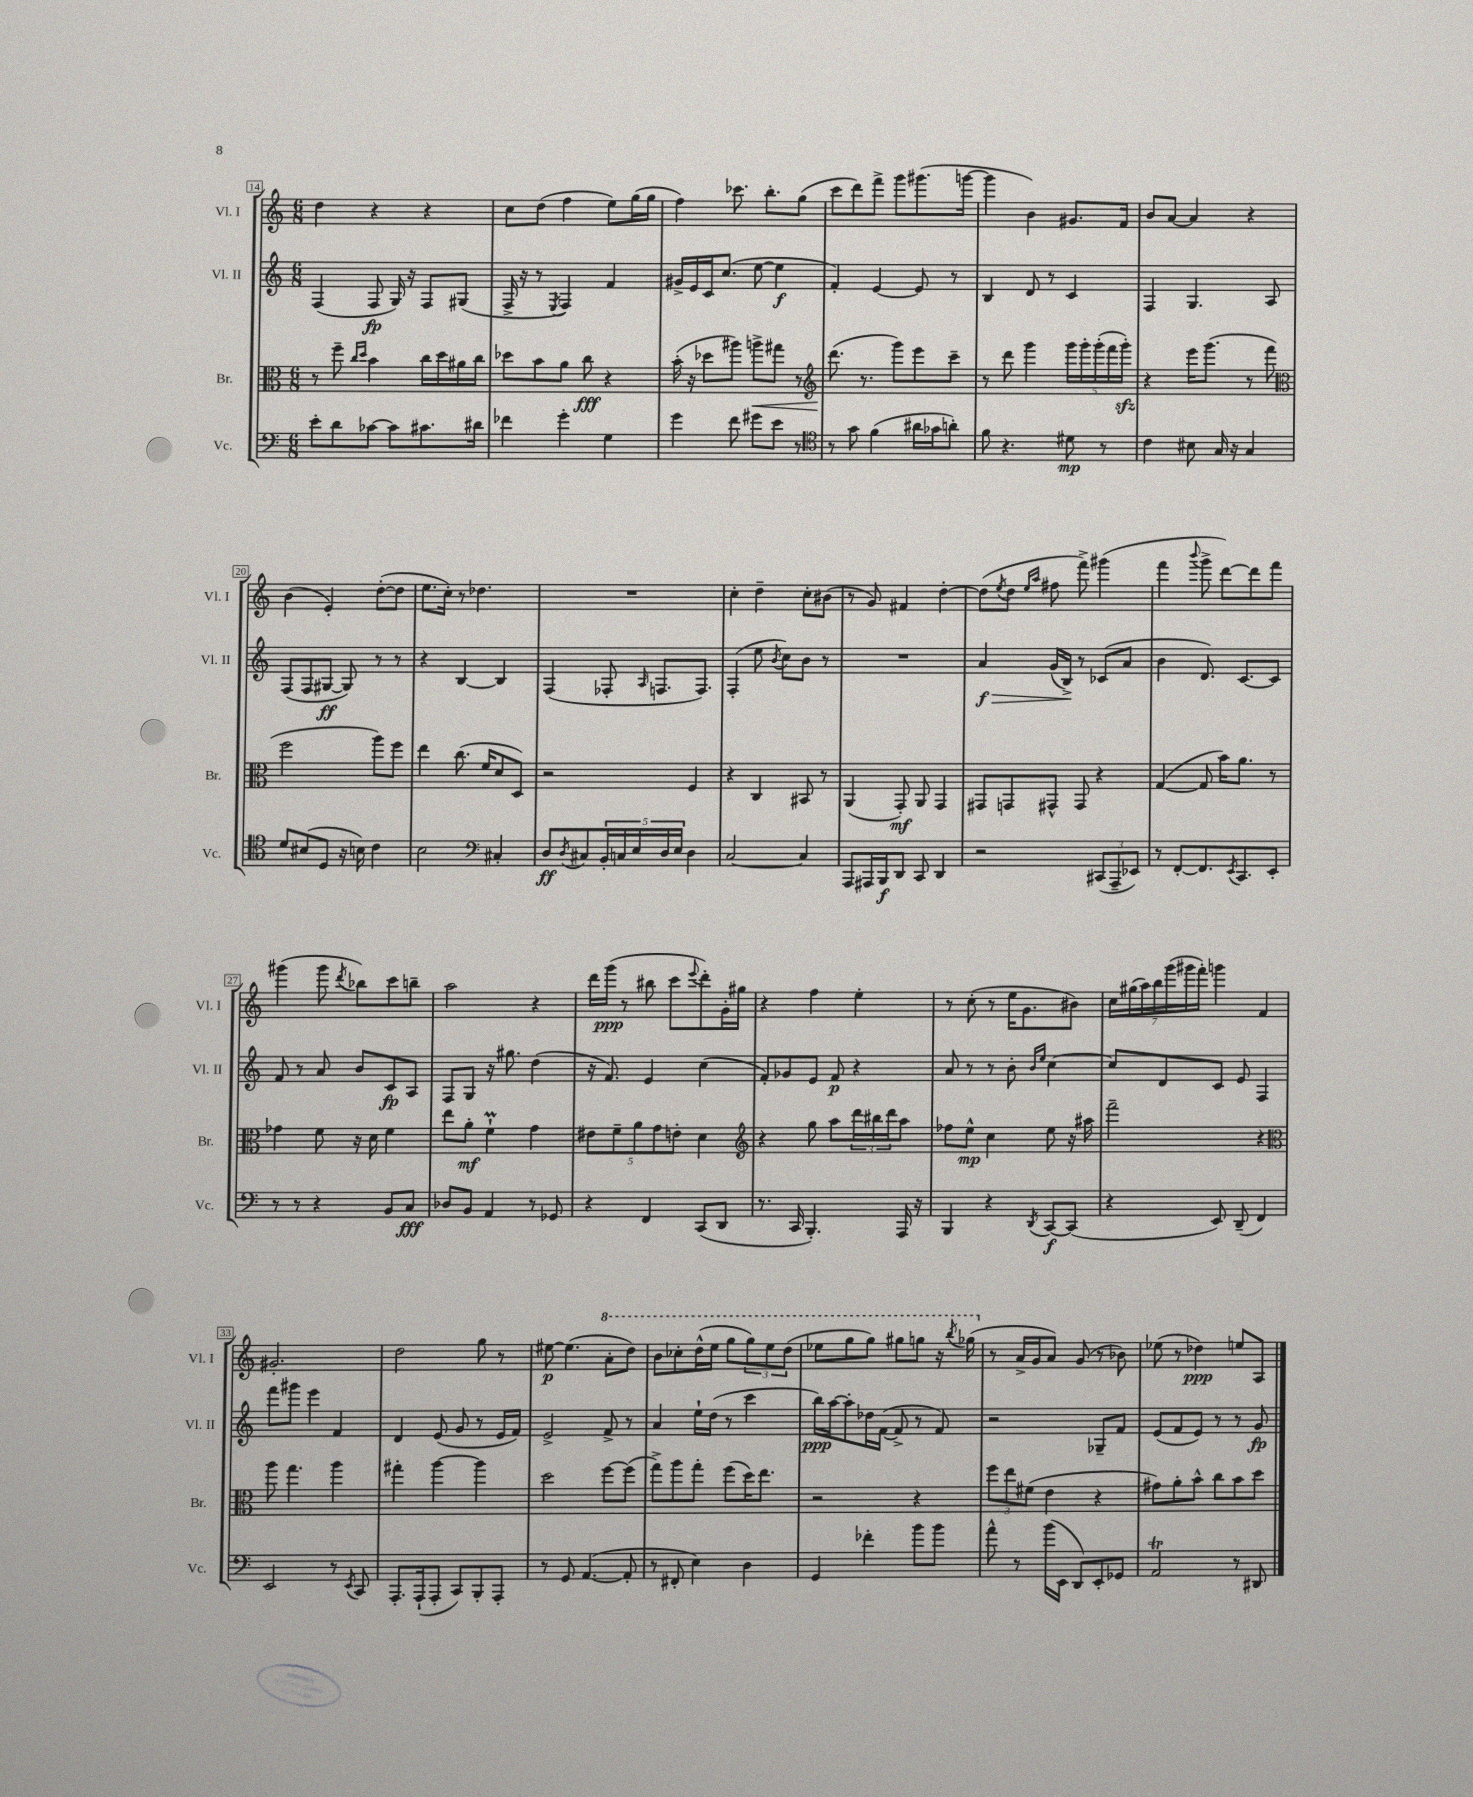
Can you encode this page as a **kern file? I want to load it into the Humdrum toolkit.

**kern	**dynam	**kern	**dynam	**kern	**dynam	**kern	**dynam
*part4	*part4	*part3	*part3	*part2	*part2	*part1	*part1
*staff4	*staff4	*staff3	*staff3	*staff2	*staff2	*staff1	*staff1
*I"Vc.	*	*I"Br.	*	*I"Vl. II	*	*I"Vl. I	*
*I'Vc.	*	*I'Br.	*	*I'Vl. II	*	*I'Vl. I	*
*clefF4	*	*clefC3	*	*clefG2	*	*clefG2	*
*k[]	*	*k[]	*	*k[]	*	*k[]	*
*M6/8	*	*M6/8	*	*M6/8	*	*M6/8	*
=14	=14	=14	=14	=14	=14	=14	=14
8e'\L	.	8r	.	(4F/	.	4dd\	.
8d\	.	8ff~\	.	.	.	.	.
.	.	16qqcc/LL	.	.	.	.	.
.	.	16qqdd/JJ	.	.	.	.	.
[8c-X\J	.	4b\	.	8F/	fp	4r	.
8c-\L]	.	.	.	16G/)	.	.	.
.	.	.	.	16r	.	.	.
8.c#X\	.	16cc\LL	.	8F/L	.	4r	.
.	.	16dd\	.	.	.	.	.
.	.	16a#X\	.	(8G#X/J	.	.	.
16d#X\Jk	.	16cc\JJ	.	.	.	.	.
=15	=15	=15	=15	=15	=15	=15	=15
4f-X\	.	8dd-X\L	.	16F^/	.	8cc\L	.
.	.	.	.	16r	.	.	.
.	.	8b\	.	8r	.	(8dd\J	.
.	.	.	.	8qE/	.	.	.
4g'\	.	8a\J	.	4F/)	.	4ff\	.
.	.	8cc\	fff	.	.	.	.
4G\	.	4r	.	4f/	.	8ee\L)	.
.	.	.	.	.	.	(16gg\L	.
.	.	.	.	.	.	16gg\JJ	.
=16	=16	=16	=16	=16	=16	=16	=16
4g\	.	(16b'\	.	16g#X^/LL	.	4ff\)	.
.	.	16r	.	16e/	.	.	.
.	.	8dd-X\L	.	16c/J	.	.	.
.	.	.	.	(8.cc/J	.	.	.
8f\	.	8aa#X\J)	.	.	.	8.ccc-X\	.
!	!	!	!LO:HP:b	!	!	!	!
8g#X\L	.	8aan^\L	<	[8ee\	.	.	.
.	.	.	.	.	.	8.bb'\L	.
8e\J	.	8gg#X\J	.	4ee\]	f	.	.
8r	.	8r	.	.	.	(8gg\J	.
=17	=17	=17	=17	=17	=17	=17	=17
*clefC4	*	*clefG2	*	*	*	*	*
8r	.	(8.ddd\	.	4f'/)	.	8ccc\L	.
8g\	.	.	.	.	.	8ddd\)	.
.	.	8.r	[	.	.	.	.
(4f\	.	.	.	[4e/	.	8fff^\J	.
.	.	8ggg\L)	.	.	.	8ggg\L	.
16a#X\LL	.	8eee\	.	8e/]	.	(8.ggg#X\	.
16g-X\J	.	.	.	.	.	.	.
8an'\J)	.	8ccc~\J	.	8r	.	.	.
.	.	.	.	.	.	[16gggn\Jk	.
=18	=18	=18	=18	=18	=18	=18	=18
8f\	.	8r	.	4B/	.	4ggg\]	.
4.r	.	8ddd\	.	.	.	.	.
.	.	4ggg\	.	8d/	.	4b\)	.
.	.	.	.	8r	.	.	.
8d#X\	mp	20ggg\LL	.	4c/	.	8.g#X/L	.
.	.	20ggg'\	.	.	.	.	.
.	.	(20ggg'\	.	.	.	.	.
8r	.	.	.	.	.	.	.
.	.	20fff\	.	.	.	.	.
.	.	.	.	.	.	16f/Jk	.
.	.	20gggzz'\JJ)	.	.	.	.	.
=19	=19	=19	=19	=19	=19	=19	=19
4c\	.	4r	.	4F/	.	8b/L	.
.	.	.	.	.	.	[8a/J	.
8B#X\	.	16eee\KL	.	4.G/	.	4a/]	.
.	.	(8.ggg\J	.	.	.	.	.
16G/	.	.	.	.	.	.	.
16r	.	.	.	.	.	.	.
4G/	.	8r	.	.	.	4r	.
.	.	8fff\	.	8A/	.	.	.
!!LO:LB:g=z
=20	=20	=20	=20	=20	=20	=20	=20
*	*	*clefC3	*	*	*	*	*
8d/L	.	2ff\	.	(8F/L	.	(4b\	.
(8B#X/	.	.	.	8F/	.	.	.
8D/J	.	.	.	[8G#X/J	ff	4e'/)	.
16r	.	.	.	8G#/])	.	.	.
16Bn\)	.	.	.	.	.	.	.
4c\	.	8aa\L)	.	8r	.	([8dd'\L	.
.	.	8ff\J	.	8r	.	8dd\J]	.
=21	=21	=21	=21	=21	=21	=21	=21
2B\	.	4ee\	.	4r	.	8.ee\L	.
.	.	.	.	.	.	16cc'\Jk)	.
.	.	(8.cc\	.	[4B/	.	8r	.
.	.	.	.	.	.	4.dd-X\	.
.	.	16f/KL	.	.	.	.	.
*clefF4	*	*	*	*	*	*	*
4C#X'/	.	8d/	.	4B/]	.	.	.
.	.	8D/J)	.	.	.	.	.
=22	=22	=22	=22	=22	=22	=22	=22
8D/L	ff	2r	.	(4F/	.	2.r	.
8qD/	.	.	.	.	.	.	.
8C#X/	.	.	.	.	.	.	.
20BB'/L	.	.	.	8F-X'/	.	.	.
20Cn/	.	.	.	.	.	.	.
20E/	.	.	.	.	.	.	.
.	.	.	.	16qqA/	.	.	.
.	.	.	.	8.Fn/L	.	.	.
20D/	.	.	.	.	.	.	.
20E/JJ	.	.	.	.	.	.	.
4D\	.	4F/	.	.	.	.	.
.	.	.	.	8.F/J)	.	.	.
=23	=23	=23	=23	=23	=23	=23	=23
[2C/	.	4r	.	(4F'/	.	4cc'\	.
.	.	4C/	.	8ee\	.	4dd~\	.
.	.	.	.	8qb/	.	.	.
.	.	.	.	8cc\L)	.	.	.
4C/]	.	8BB#X/	.	8b\J	.	8cc'\L	.
.	.	8r	.	8r	.	(8b#X\J	.
=24	=24	=24	=24	=24	=24	=24	=24
8AAA/L	.	(4AA/	.	2.r	.	8r	.
16AAA#X/L	.	.	.	.	.	8g/)	.
16BBB/J	f	.	.	.	.	.	.
8DD/J	.	8GG'/)	mf	.	.	4f#X/	.
8CC/	.	8AA/	.	.	.	.	.
4DD/	.	4GG/	.	.	.	[4dd'\	.
=25	=25	=25	=25	=25	=25	=25	=25
!	!	!	!	!	!LO:HP:b	!	!
2r	.	8GG#X/L	.	4a/	> f	(8dd\L]	.
.	.	.	.	.	.	8qee/	.
.	.	8GGn/	.	.	.	8dd\J	.
.	.	.	.	.	.	16qqee/LL	.
.	.	.	.	.	.	16qqaa/JJ	.
.	.	8GG#X^^/J	.	(16g/LL	.	8ff#X\	.
.	.	.	.	16B^/JJ)	.	.	.
.	.	8GG#/	.	8r	]	8fff^\)	.
(12CC#X/L	.	4r	.	(8c-X/L	.	(4ggg#X\	.
12AAA~/	.	.	.	.	.	.	.
.	.	.	.	8a/J	.	.	.
12EE-X/J)	.	.	.	.	.	.	.
=26	=26	=26	=26	=26	=26	=26	=26
8r	.	([4G/	.	4b\	.	4fff\	.
[8FF'/L	.	.	.	.	.	.	.
.	.	.	.	.	.	8qqbbb/	.
8.FF/]	.	8G/]	.	8.d/)	.	8ggg^\	.
.	.	16b\KL)	.	.	.	[8ddd\L)	.
8qEE/	.	.	.	.	.	.	.
8.CC/	.	8.a\J	.	[8.c/L	.	.	.
.	.	.	.	.	.	8ddd\]	.
8EE'/J	.	8r	.	8c/J]	.	8fff\J	.
!!LO:LB:g=z
=27	=27	=27	=27	=27	=27	=27	=27
8r	.	4g-X\	.	8f/	.	(4ggg#X\	.
8r	.	.	.	8r	.	.	.
4r	.	8f\	.	8a/	.	8ggg#\	.
.	.	.	.	.	.	8qddd/	.
.	.	16r	.	8b/L	.	8bb-X\L)	.
.	.	16d\	.	.	.	.	.
8BB/L	.	4f\	.	8c/	fp	8ccc\	.
8C/J	fff	.	.	8A/J	.	8bbn~\J	.
=28	=28	=28	=28	=28	=28	=28	=28
8D-X/L	.	8ee\L	.	8F/L	.	2aa\	.
8BB/J	.	8a'\J	mf	8G/J	.	.	.
4AA/	.	4fM`\	.	16r	.	.	.
.	.	.	.	8.gg#X\	.	.	.
8r	.	4g\	.	(4dd\	.	4r	.
8GG-X/	.	.	.	.	.	.	.
=29	=29	=29	=29	=29	=29	=29	=29
4r	.	10e#X\L	.	16r	.	16ddd\LL	.
.	.	.	.	8.f/)	.	(16ggg\JJ	ppp
.	.	10f~\	.	.	.	.	.
.	.	.	.	.	.	8r	.
.	.	10a\	.	.	.	.	.
4FF/	.	.	.	4e/	.	8bb#X\	.
.	.	10g\	.	.	.	.	.
.	.	.	.	.	.	8ccc\L	.
.	.	10en'\J	.	.	.	.	.
.	.	.	.	.	.	8qqeee/	.
(8CC/L	.	4d\	.	(4cc\	.	8ddd'\)	.
8DD/J	.	.	.	.	.	16g'\L	.
.	.	.	.	.	.	16gg#X\JJ	.
=30	=30	=30	=30	=30	=30	=30	=30
*	*	*clefG2	*	*	*	*	*
8.r	.	4r	.	8f'/L)	.	4r	.
.	.	.	.	8g-X/	.	.	.
16CC/	.	.	.	.	.	.	.
4.BBB'/)	.	8gg\	.	8e/J	.	4ff\	.
.	.	8aa\L	.	8f/	p	.	.
.	.	24ddd\L	.	4r	.	4ee'\	.
.	.	24bb#X\	.	.	.	.	.
.	.	24ddd\J	.	.	.	.	.
16AAA/	.	8aa\J	.	.	.	.	.
16r	.	.	.	.	.	.	.
=31	=31	=31	=31	=31	=31	=31	=31
4BBB/	.	8ff-X\L	.	8a/	.	8r	.
.	.	8ee^^\J	mp	8r	.	(8cc'\	.
4r	.	4cc\	.	8r	.	8r	.
.	.	.	.	8b'\	.	16ee\KL	.
.	.	.	.	.	.	8.g\	.
.	.	.	.	16qqb/LL	.	.	.
8qDD/	.	.	.	16qqee/JJ	.	.	.
[8CC/L	f	8ee\	.	[4cc\	.	.	.
(8CC/J]	.	16r	.	.	.	8b#X\J)	.
.	.	16aa#X\	.	.	.	.	.
=32	=32	=32	=32	=32	=32	=32	=32
4r	.	2fff~\	.	8cc/L]	.	28cc\LL	.
.	.	.	.	.	.	(28gg#X\	.
.	.	.	.	.	.	28aa\)	.
.	.	.	.	.	.	28bb\	.
.	.	.	.	8d/	.	.	.
.	.	.	.	.	.	(28ggg\	.
.	.	.	.	.	.	28ggg#X\	.
.	.	.	.	.	.	28fff'\JJ)	.
8EE/)	.	.	.	8c/J	.	4gggn\	.
(8DD~/	.	.	.	8e/	.	.	.
4FF/)	.	4r	.	4F/	.	4f/	.
!!LO:LB:g=z
=33	=33	=33	=33	=33	=33	=33	=33
*	*	*clefC3	*	*	*	*	*
2EE/	.	8aa\	.	8fff\L	.	2.g#X'/	.
.	.	4.gg\	.	8ggg#X\J	.	.	.
.	.	.	.	4eee\	.	.	.
8r	.	4aa\	.	4f/	.	.	.
8qEE/	.	.	.	.	.	.	.
8CC/	.	.	.	.	.	.	.
=34	=34	=34	=34	=34	=34	=34	=34
8.AAA'/L	.	4gg#X'\	.	4d/	.	2dd\	.
(16AAA`/k	.	.	.	.	.	.	.
8AAA'/J	.	[4aa\	.	(8e/	.	.	.
8CC/L)	.	.	.	8g/	.	.	.
8BBB'/	.	4aa\]	.	8r	.	8gg\	.
8AAA'/J	.	.	.	16e/LL	.	8r	.
.	.	.	.	16f/JJ)	.	.	.
=35	=35	=35	=35	=35	=35	=35	=35
8r	.	2dd\	.	2e^/	.	[8ee#X\	p
8GG/	.	.	.	.	.	(4.ee#\]	.
([4.AA/	.	.	.	.	.	.	.
*	*	*	*	*	*	*8va	*
.	.	[8ff\L	.	8f^/	.	8aa'\L	.
8AA'/]	.	(8ff\J]	.	8r	.	8ddd\J)	.
=36	=36	=36	=36	=36	=36	=36	=36
8r	.	8gg^\L)	.	4a/	.	8bb\L	.
8FF#X'/	.	8aa\	.	.	.	8ccc-X'\	.
4E\)	.	8gg'\J	.	16ee`\LL	.	(16ddd^^\L	.
.	.	.	.	(16dd\JJ	.	16eee\JJ	.
.	.	(8ff\L	.	8r	.	8ggg\L	.
4D\	.	16dd\K)	.	4ccc\	.	12ggg\)	.
.	.	8.ee\J	.	.	.	.	.
.	.	.	.	.	.	12eee\	.
.	.	.	.	.	.	(12ddd\J	.
=37	=37	=37	=37	=37	=37	=37	=37
4GG/	.	2r	.	16bb\LL)	ppp	8eee-X\L	.
.	.	.	.	[16aa\J	.	.	.
.	.	.	.	8aa'\]	.	8ggg\	.
4f-X'\	.	.	.	16dd-X\L	.	8ggg\J)	.
.	.	.	.	([16f\JJ	.	.	.
.	.	.	.	8f^/]	.	8ggg#X\L	.
8b\L	.	4r	.	8r	.	8gggn\J	.
8b\J	.	.	.	8f/)	.	16r	.
.	.	.	.	.	.	8qbbb/	.
.	.	.	.	.	.	(16ggg-X\	.
=38	=38	=38	=38	=38	=38	=38	=38
*	*	*	*	*	*	*X8va	*
8a^^\	.	12ff\L	.	2r	.	8r	.
.	.	12ee\	.	.	.	.	.
8r	.	.	.	.	.	16a^/LL	.
.	.	(12f#X\J	.	.	.	.	.
.	.	.	.	.	.	16g/J	.
(16b\LL	.	4e\	.	.	.	8a/J)	.
16EE\JJ	.	.	.	.	.	.	.
8DD/L)	.	.	.	.	.	(8g/	.
8EE'/	.	4r	.	8G-X~/L	.	8r	.
8GG-X/J	.	.	.	8f/J	.	8b-X\)	.
=39	=39	=39	=39	=39	=39	=39	=39
2AAT/	.	8g#X\L)	.	(8e/L	.	(8ee-X\	.
.	.	8a'\	.	8f/	.	8r	.
.	.	8b^^\J	.	8e/J)	.	4dd-X\)	ppp
.	.	8cc\L	.	8r	.	.	.
8r	.	8b\	.	8r	.	8een/L	.
8DD#X/	.	8dd\J	.	8g/	fp	8A/J	.
==	==	==	==	==	==	==	==
*-	*-	*-	*-	*-	*-	*-	*-
